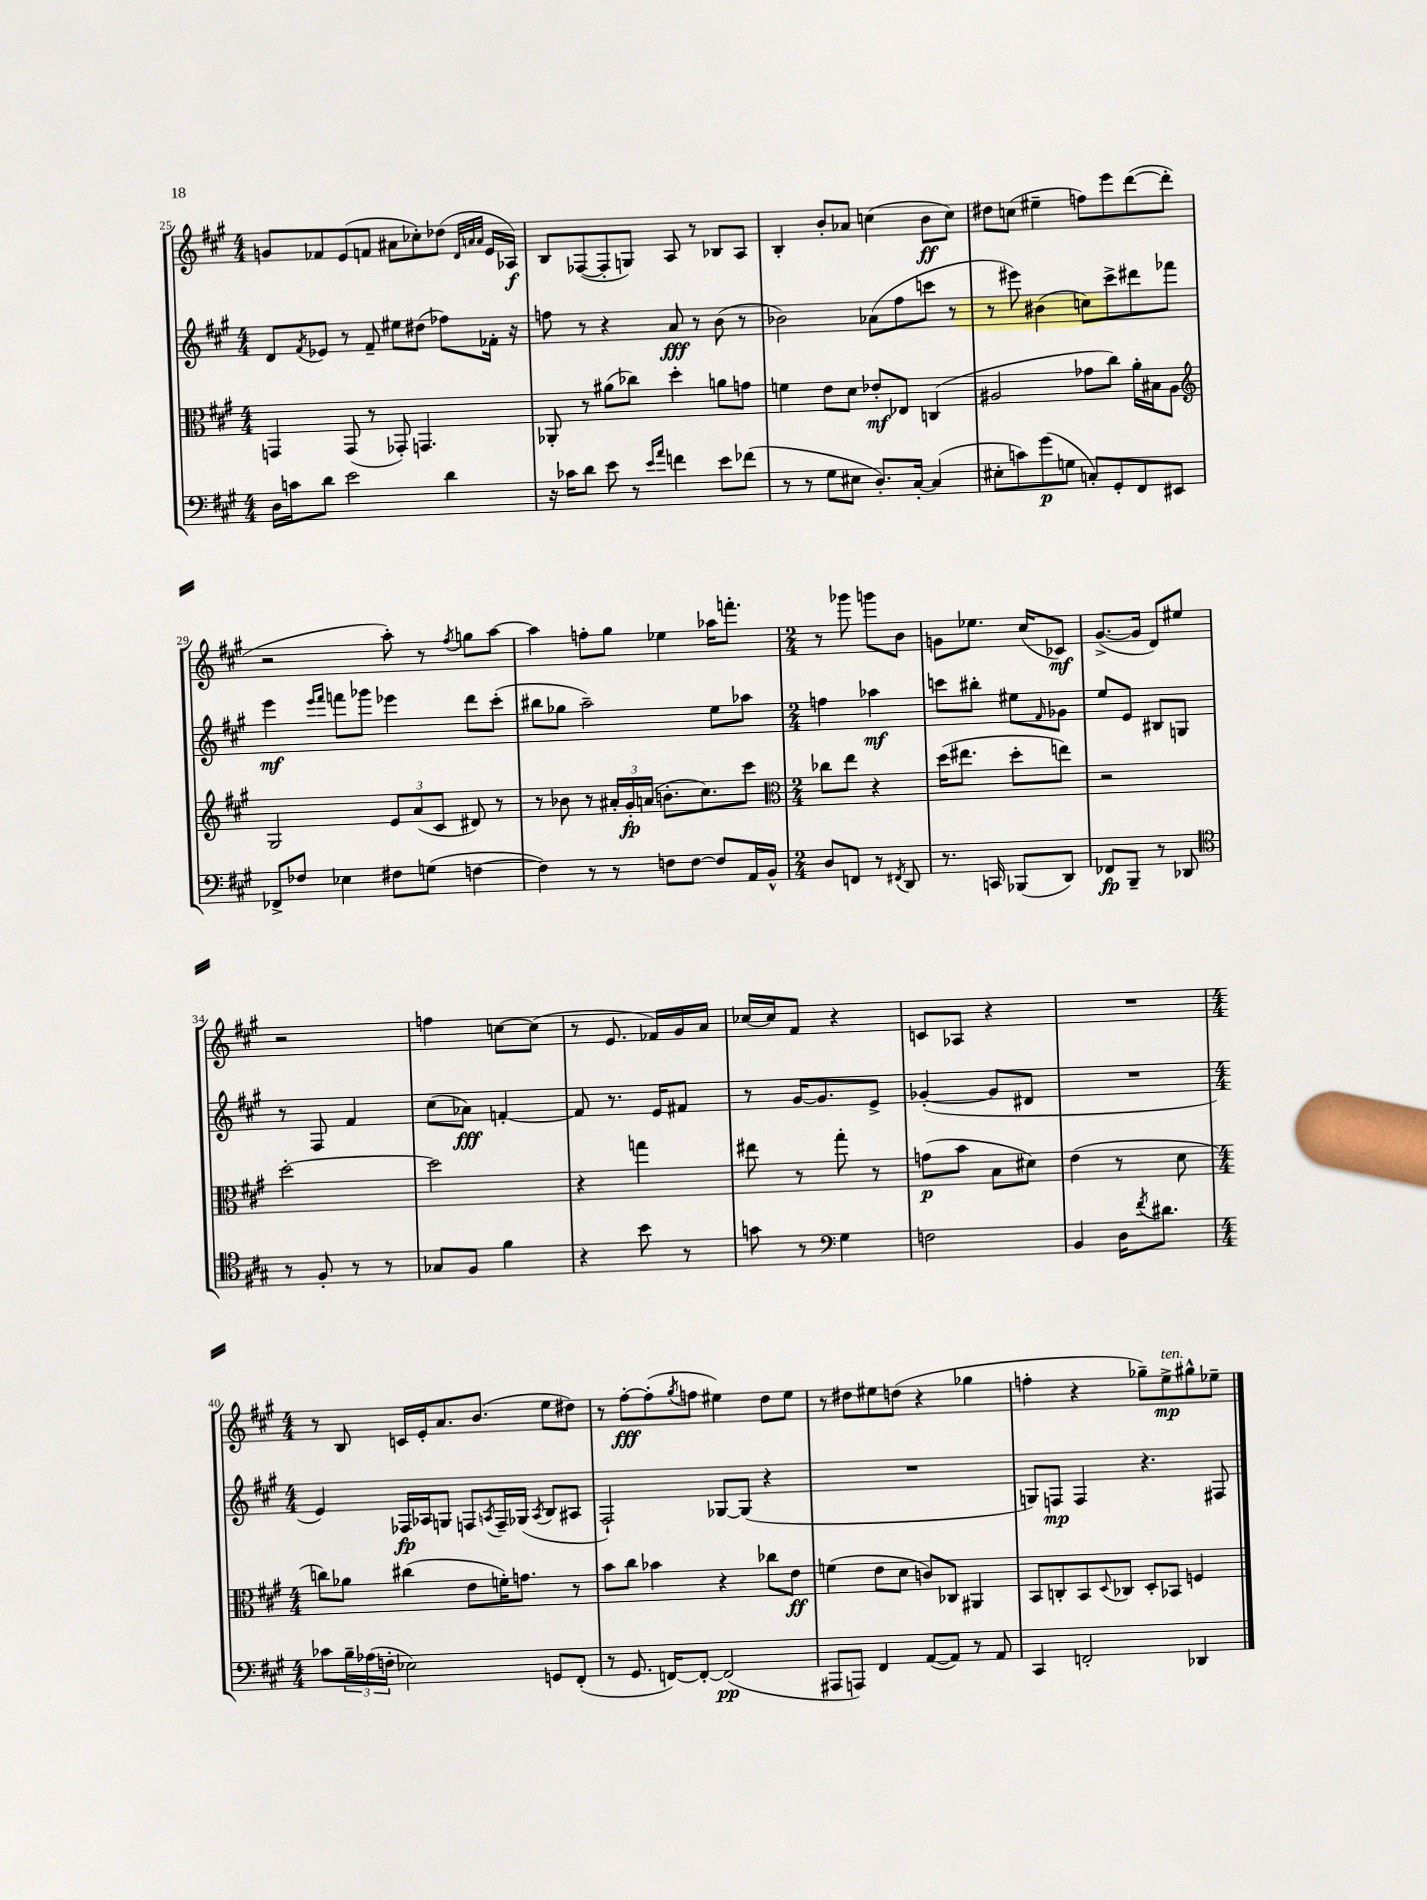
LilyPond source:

<<
\new StaffGroup <<
\new Staff = "s0" {
    \clef treble \key a \major \numericTimeSignature \time 4/4
    g'8 fes'8 e'8( f'8 ais'8 ces''8-.) des''8( \grace { d'32 a'32 a'32 } e'16 aes16\f) |
    b8 fes8~( fes8-. g8) a8 r8 bes8 a8 |
    b4-. b'8-. aes'8 c''4( b'8\ff c''8) |
    dis''8 c''8( eis''4-- f''8) e'''8 d'''8~( d'''8-. |
    r2 a''8-.) r8 \acciaccatura { fis''8 } g''8 a''8~ |
    a''4 f''8-. gis''8 ees''4 aes''16 f'''8.-. |
    \numericTimeSignature \time 2/4 r8 ges'''8 g'''8 b'8 |
    g'8 ees''8. cis''16( ces'8\mf) |
    gis'8.~->( gis'16 d'8) eis''8 |
    r2 |
    f''4 c''8~ c''8( |
    r8 e'8. fes'16) gis'16 a'16 |
    ces''16~ ces''16 fis'8 r4 |
    c'8 aes8 r4 |
    R2 |
    \numericTimeSignature \time 4/4 r8 b8 c'16 e'16-. a'8. b'8.( e''8 dis''8) |
    r8 fis''8~-.\fff fis''8-.( \acciaccatura { gis''8 } f''8 eis''4) d''8 eis''8 |
    r8 dis''8 eis''8 d''8( r4 ges''4 |
    f''4-. r4 ges''8--) e''8->\mp^\markup { \italic "ten." } gis''8-^ ees''8-- \bar "|." |
}
\new Staff = "s1" {
    \clef treble \key a \major \numericTimeSignature \time 4/4
    d'8 \acciaccatura { fis'8 } ees'8 r8 fis'8-- eis''8 dis''8( fes''8) fes'16-. r16 |
    f''8 r8 r4 a'8\fff r8 b'8( r8 |
    bes'2) aes'8( fis''8 c'''8 r8 |
    r8 eis'''8) bis'4( c''8) cis'''8-> dis'''8 fes'''8 |
    e'''4\mf \grace { e'''16 fis'''16 } f'''8 ges'''8 ees'''4 d'''8 cis'''8-.( |
    bis''8 ges''8 a''2--) e''8 aes''8 |
    \numericTimeSignature \time 2/4 f''4 aes''4\mf |
    c'''8 bis''8-. eis''8 \grace { fis'16 } ges'8 |
    e''8 e'8 bis8 g8 |
    r8 fis8 fis'4 |
    cis''8( aes'8\fff) f'4~-. |
    f'8 r8. e'16 fis'8 |
    r8 gis'16~ gis'8. e'8-> |
    ges'4~-.( ges'8 dis'8 |
    R2 |
    \numericTimeSignature \time 4/4 e'4) fes16\fp aes16 g8 f8 \acciaccatura { a8 } f16-- ges16( \acciaccatura { a8 } b8 ais8 |
    fis2-!) ges8~ ges8( r4 |
    R1 |
    g8) f8\mp f4 r4. fis8 \bar "|." |
}
\new Staff = "s2" {
    \clef alto \key a \major \numericTimeSignature \time 4/4
    g,4 g,8( r8 ges,8-.) g,4. |
    aes,8-. r8 ais'8( ces''8) d''4-. a'8 g'8 |
    f'4 e'8 d'8 ees'8-.\mf ees8 c4( |
    ais2 ges'8 cis''8) a'16-. bis16 ais8 |
    \clef treble gis2 \tuplet 3/2 { e'8 a'8( cis'8 } dis'8) r8 |
    r8 bes'8 r8 \tuplet 3/2 { ais'16-. gis'16-.\fp a'16( } b'8.-. cis''8.) cis'''8 |
    \numericTimeSignature \time 2/4 \clef alto ces''8 e''8 r4 |
    d''16( eis''8. d''8-. e''8) |
    r2 |
    d''2~-. |
    d''2 |
    r4 g''4 |
    eis''8 r8 gis''8-. r8 |
    g'8\p( b'8 b8 dis'8) |
    e'4( r8 d'8 |
    \numericTimeSignature \time 4/4 c''8) aes'8 cis''4( e'8 f'16-.) g'8. r8 |
    b'8 cis''8 bes'4 r4 ces''8 e'8\ff |
    f'4( e'8 d'8 c'8) ces8 ais,4 |
    b,8 c8-. b,8 \appoggiatura { d8 } ces8 d8-. bes,8 f4 \bar "|." |
}
\new Staff = "s3" {
    \clef bass \key a \major \numericTimeSignature \time 4/4
    d16 c'16 d'8 e'2 d'4 |
    r16 ces'16 d'8 e'8 r8 \grace { e'16 a'16 } f'4 e'8 fes'8( |
    r8 r8 gis8 eis8 d8.-.) cis16~-. cis4( |
    eis8-. c'8) gis'8\p( g8 c8-.) gis,8-. fis,8 eis,8 |
    fes,8-> fes8 ees4 fis8 g8( f4~ |
    f4) r8 r8 f8 f8~ f8 a,16 b,16-^ |
    \numericTimeSignature \time 2/4 d8 f,8 r8 \acciaccatura { fis,8 } d,8 |
    r8. c,16 bes,,8( d,8) |
    fes,8\fp b,,8-- r8 des,8 |
    \clef tenor r8 fis8-. r8 r8 |
    ges8 fis8 fis'4 |
    r4 b'8 r8 |
    g'8 r8 \clef bass gis4 |
    f2 |
    b,4 d16 \acciaccatura { fis'8 } dis'8. |
    \numericTimeSignature \time 4/4 ces'8 \tuplet 3/2 { b16-- aes16( f16-. } ees2) g,8 fis,8-.( |
    r8 gis,8. f,16~) f,8~-. f,2\pp( |
    ais,,8 a,,8) fis,4 a,8~( a,8) r8 a,8 |
    cis,4 f,2-. des,4 \bar "|." |
}
>>
>>
\layout { \context { \Score currentBarNumber = #25 } }
